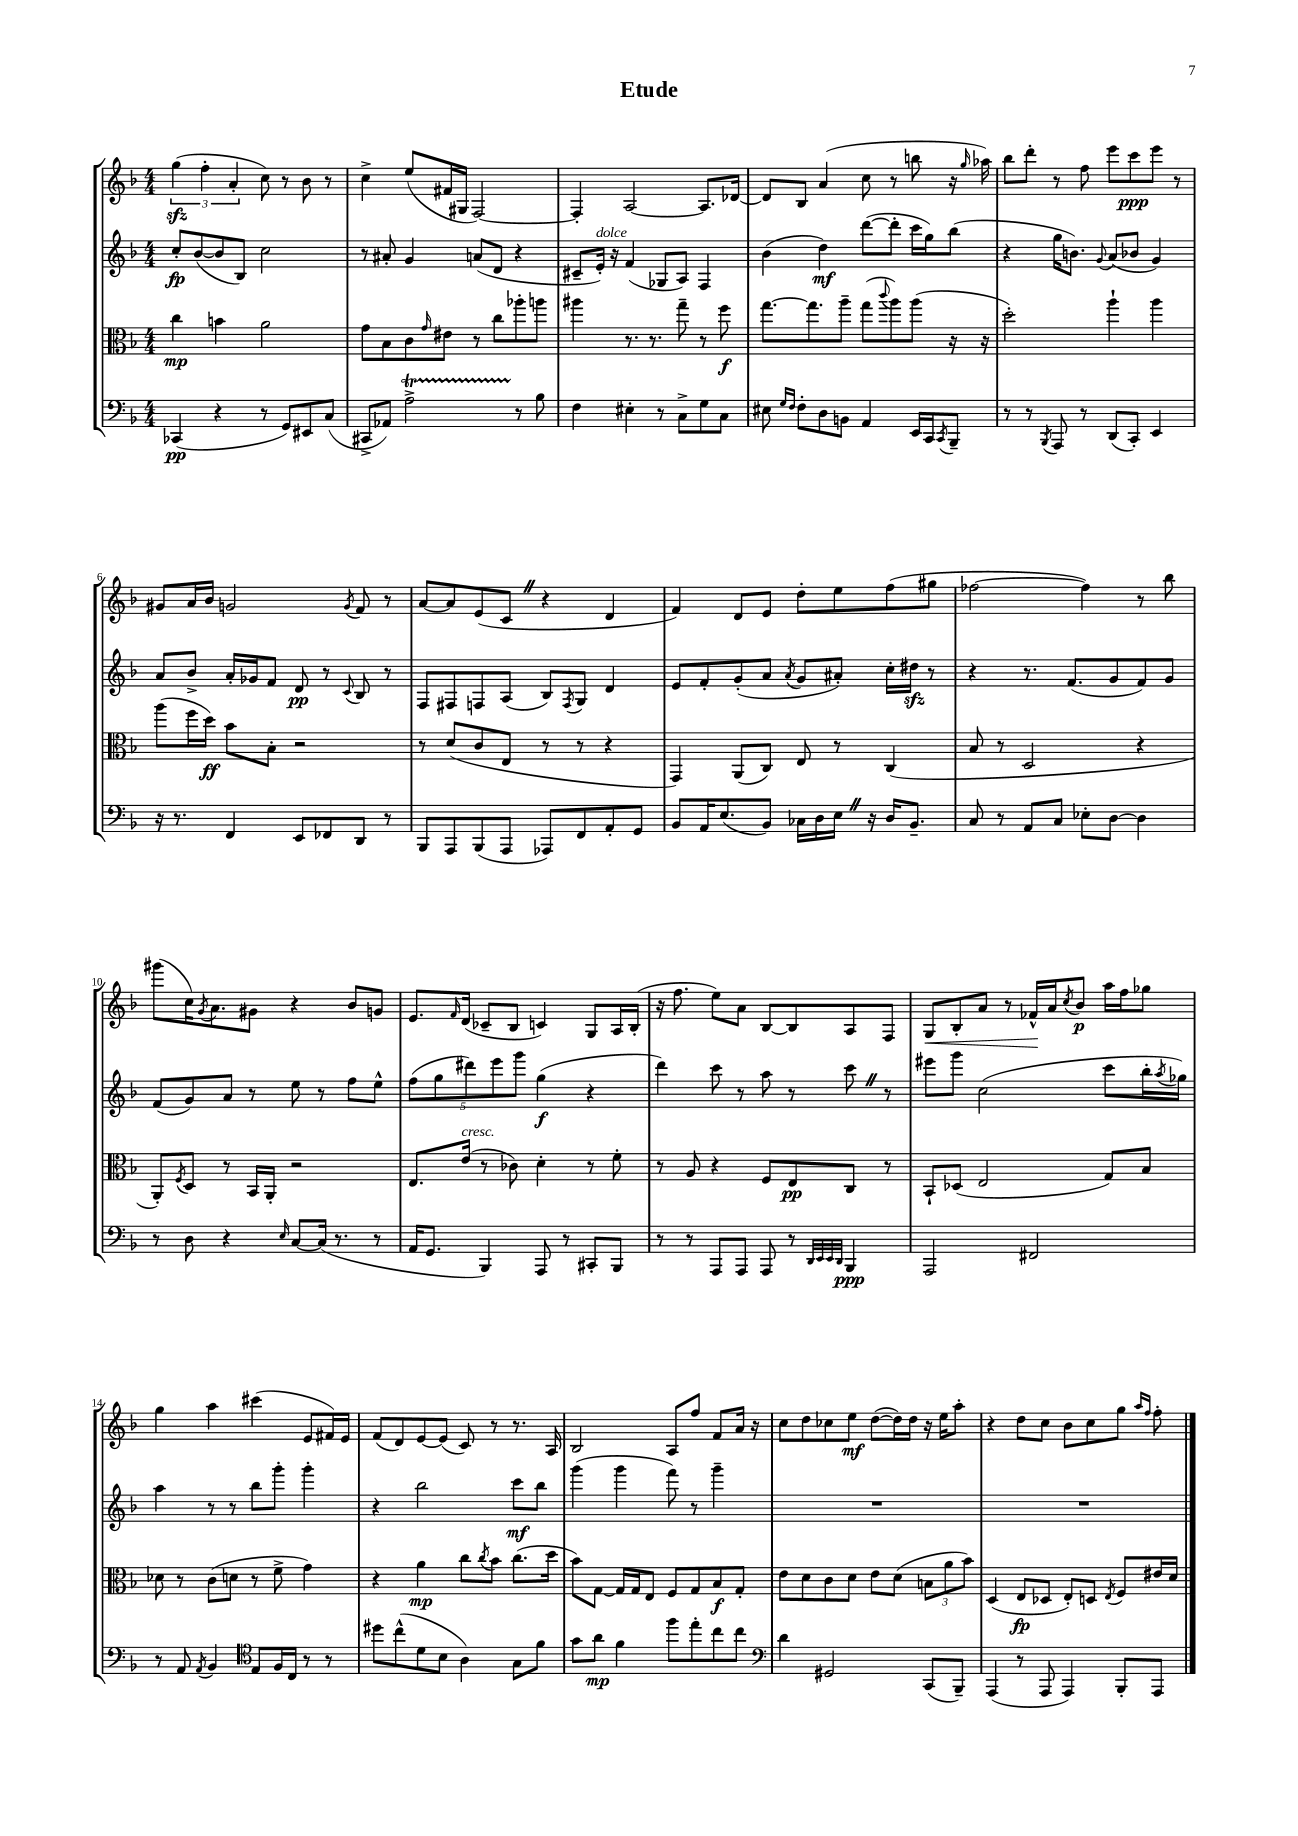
\header { title = "Etude" }
<<
\new StaffGroup <<
\new Staff = "s0" {
    \clef treble \key f \major \numericTimeSignature \time 4/4
    \tuplet 3/2 { g''4\sfz( f''4-. a'4-. } c''8) r8 bes'8 r8 |
    c''4-> e''8( fis'16 gis16 f2~) |
    f4-. a2~ a8. des'16~ |
    des'8 bes8 a'4( c''8 r8 b''8 r16 \grace { g''16 } aes''16) |
    bes''8 d'''8-. r8 f''8 e'''8 c'''8\ppp e'''8 r8 |
    gis'8 a'16 bes'16 g'2 \acciaccatura { g'8 } f'8 r8 |
    a'8~ a'8 e'8( c'8 \once \override BreathingSign.text = \markup { \musicglyph "scripts.caesura.straight" } \breathe r4 d'4 |
    f'4) d'8 e'8 d''8-. e''8 f''8( gis''8 |
    fes''2~ fes''4) r8 bes''8 |
    gis'''8( c''16) \acciaccatura { g'8 } a'8. gis'8 r4 bes'8 g'8 |
    e'8. \grace { f'16 } d'16( ces'8-- bes8 c'4) g8 a16 bes16-.( |
    r16 f''8. e''8) a'8 bes8~ bes8 a8 f8 |
    g8\< bes8-. a'8 r8 fes'16-^\! a'16 \acciaccatura { c''8 } bes'8\p a''16 f''16 ges''8 |
    g''4 a''4 cis'''4( e'8 fis'16) e'16 |
    f'8( d'8) e'8~ e'8( c'8) r8 r8. a16 |
    bes2 a8 f''8 f'8 a'16 r16 |
    c''8 d''8 ces''8 e''8\mf d''8~( d''16) d''16 r16 e''16 a''8-. |
    r4 d''8 c''8 bes'8 c''8 g''8 \grace { a''16 f''16 } f''8-. \bar "|." |
}
\new Staff = "s1" {
    \clef treble \key f \major \numericTimeSignature \time 4/4
    c''8-.\fp bes'8~( bes'8 bes8) c''2 |
    r8 ais'8-. g'4 a'8( d'8 r4 |
    cis'8-- e'16-.^\markup { \italic "dolce" }) r16 f'4( ges8 a8) f4 |
    bes'4( d''4\mf) d'''8~( d'''8-. c'''16 g''16) bes''8( |
    r4 g''16 b'8.) \appoggiatura { g'8 } a'8( bes'8 g'4) |
    a'8 bes'8-> a'16-. ges'16 f'8 d'8\pp r8 \appoggiatura { c'8 } bes8 r8 |
    f8 fis8 f8 a8( bes8) \acciaccatura { f8 } g8 d'4 |
    e'8 f'8-. g'8-.( a'8 \acciaccatura { a'8 } g'8 ais'8-.) c''16-. dis''16\sfz r8 |
    r4 r8. f'8.( g'8 f'8) g'8 |
    f'8( g'8) a'8 r8 e''8 r8 f''8 e''8-^ |
    \tuplet 5/4 { f''8( g''8 dis'''8) e'''8 g'''8 } g''4\f( r4 |
    d'''4) c'''8 r8 a''8 r8 c'''8 \once \override BreathingSign.text = \markup { \musicglyph "scripts.caesura.straight" } \breathe r8 |
    eis'''8 g'''8 c''2( c'''8 bes''16-. \acciaccatura { a''8 } ges''16) |
    a''4 r8 r8 bes''8 g'''8-. g'''4-. |
    r4 bes''2 c'''8\mf bes''8 |
    g'''4( g'''4 f'''8) r8 g'''4-- |
    R1 |
    R1 \bar "|." |
}
\new Staff = "s2" {
    \clef alto \key f \major \numericTimeSignature \time 4/4
    c''4\mp b'4 a'2 |
    g'8 bes8 c'8 \grace { g'16 } eis'8 r8 c''8 aes''8-. a''8 |
    ais''4 r8. r8. g''8-- r8 f''8\f |
    g''8.~ g''8. a''8-- g''8( \appoggiatura { c'''8 } a''8) a''8( r16 r16 |
    d''2-.) a''4-! a''4 |
    a''8( f''16 d''16\ff) bes'8 bes8-. r2 |
    r8 d'8( c'8 e8 r8 r8 r4 |
    g,4) a,8( c8) e8 r8 c4( |
    bes8 r8 d2 r4 |
    a,8-.) \acciaccatura { f8 } d8 r8 bes,16 a,16-. r2 |
    e8. e'16^\markup { \italic "cresc." }( r8 ces'8) d'4-. r8 f'8-. |
    r8 a8 r4 f8 e8\pp c8 r8 |
    bes,8-! des8( e2 g8) bes8 |
    des'8 r8 c'8( d'8 r8 f'8-> g'4) |
    r4 a'4\mp c''8 \acciaccatura { c''8 } bes'8 c''8.( d''16 |
    bes'8) g8~ g16 g16 e8 f8 g8 bes8\f g8-. |
    e'8 d'8 c'8 d'8 e'8 d'8( \tuplet 3/2 { b8 a'8 bes'8) } |
    d4( e8\fp des8 e8-.) d8 \acciaccatura { e8 } f8 eis'16 d'16 \bar "|." |
}
\new Staff = "s3" {
    \clef bass \key f \major \numericTimeSignature \time 4/4
    ces,4\pp( r4 r8 g,8) eis,8 c8( |
    cis,8-> aes,8) a2->\startTrillSpan r8\stopTrillSpan bes8 |
    f4 eis4-. r8 c8-> g8 c8 |
    eis8 \grace { g16 f16 } f8-. d8 b,8 a,4 e,16 c,16 \acciaccatura { c,8 } bes,,8-- |
    r8 r8 \acciaccatura { bes,,8 } a,,8 r8 d,8( c,8-.) e,4 |
    r16 r8. f,4 e,8 fes,8 d,8 r8 |
    bes,,8 a,,8 bes,,8( a,,8 aes,,8) f,8 a,8-. g,8 |
    bes,8 a,16 e8.( bes,8) ces16 d16 e16 \once \override BreathingSign.text = \markup { \musicglyph "scripts.caesura.straight" } \breathe r16 d16 bes,8.-- |
    c8 r8 a,8 c8 ees8-. d8~ d4 |
    r8 d8 r4 \grace { e16 } c8~ c16( r8. r8 |
    a,16 g,8. bes,,4) a,,8 r8 cis,8-. bes,,8 |
    r8 r8 a,,8 a,,8 a,,8 r8 \grace { d,32 e,32 e,32 d,32 } bes,,4\ppp |
    a,,2 fis,2 |
    r8 a,8 \acciaccatura { a,8 } bes,4 \clef tenor e8 f16 c16 r8 r8 |
    dis''8 c''8-^( d'8 bes8 a4) g8 f'8 |
    g'8 a'8\mp f'4 f''8 e''8-. c''8 c''8 |
    \clef bass d'4 gis,2 c,8( bes,,8--) |
    a,,4( r8 a,,8 a,,4) bes,,8-. a,,8 \bar "|." |
}
>>
>>
